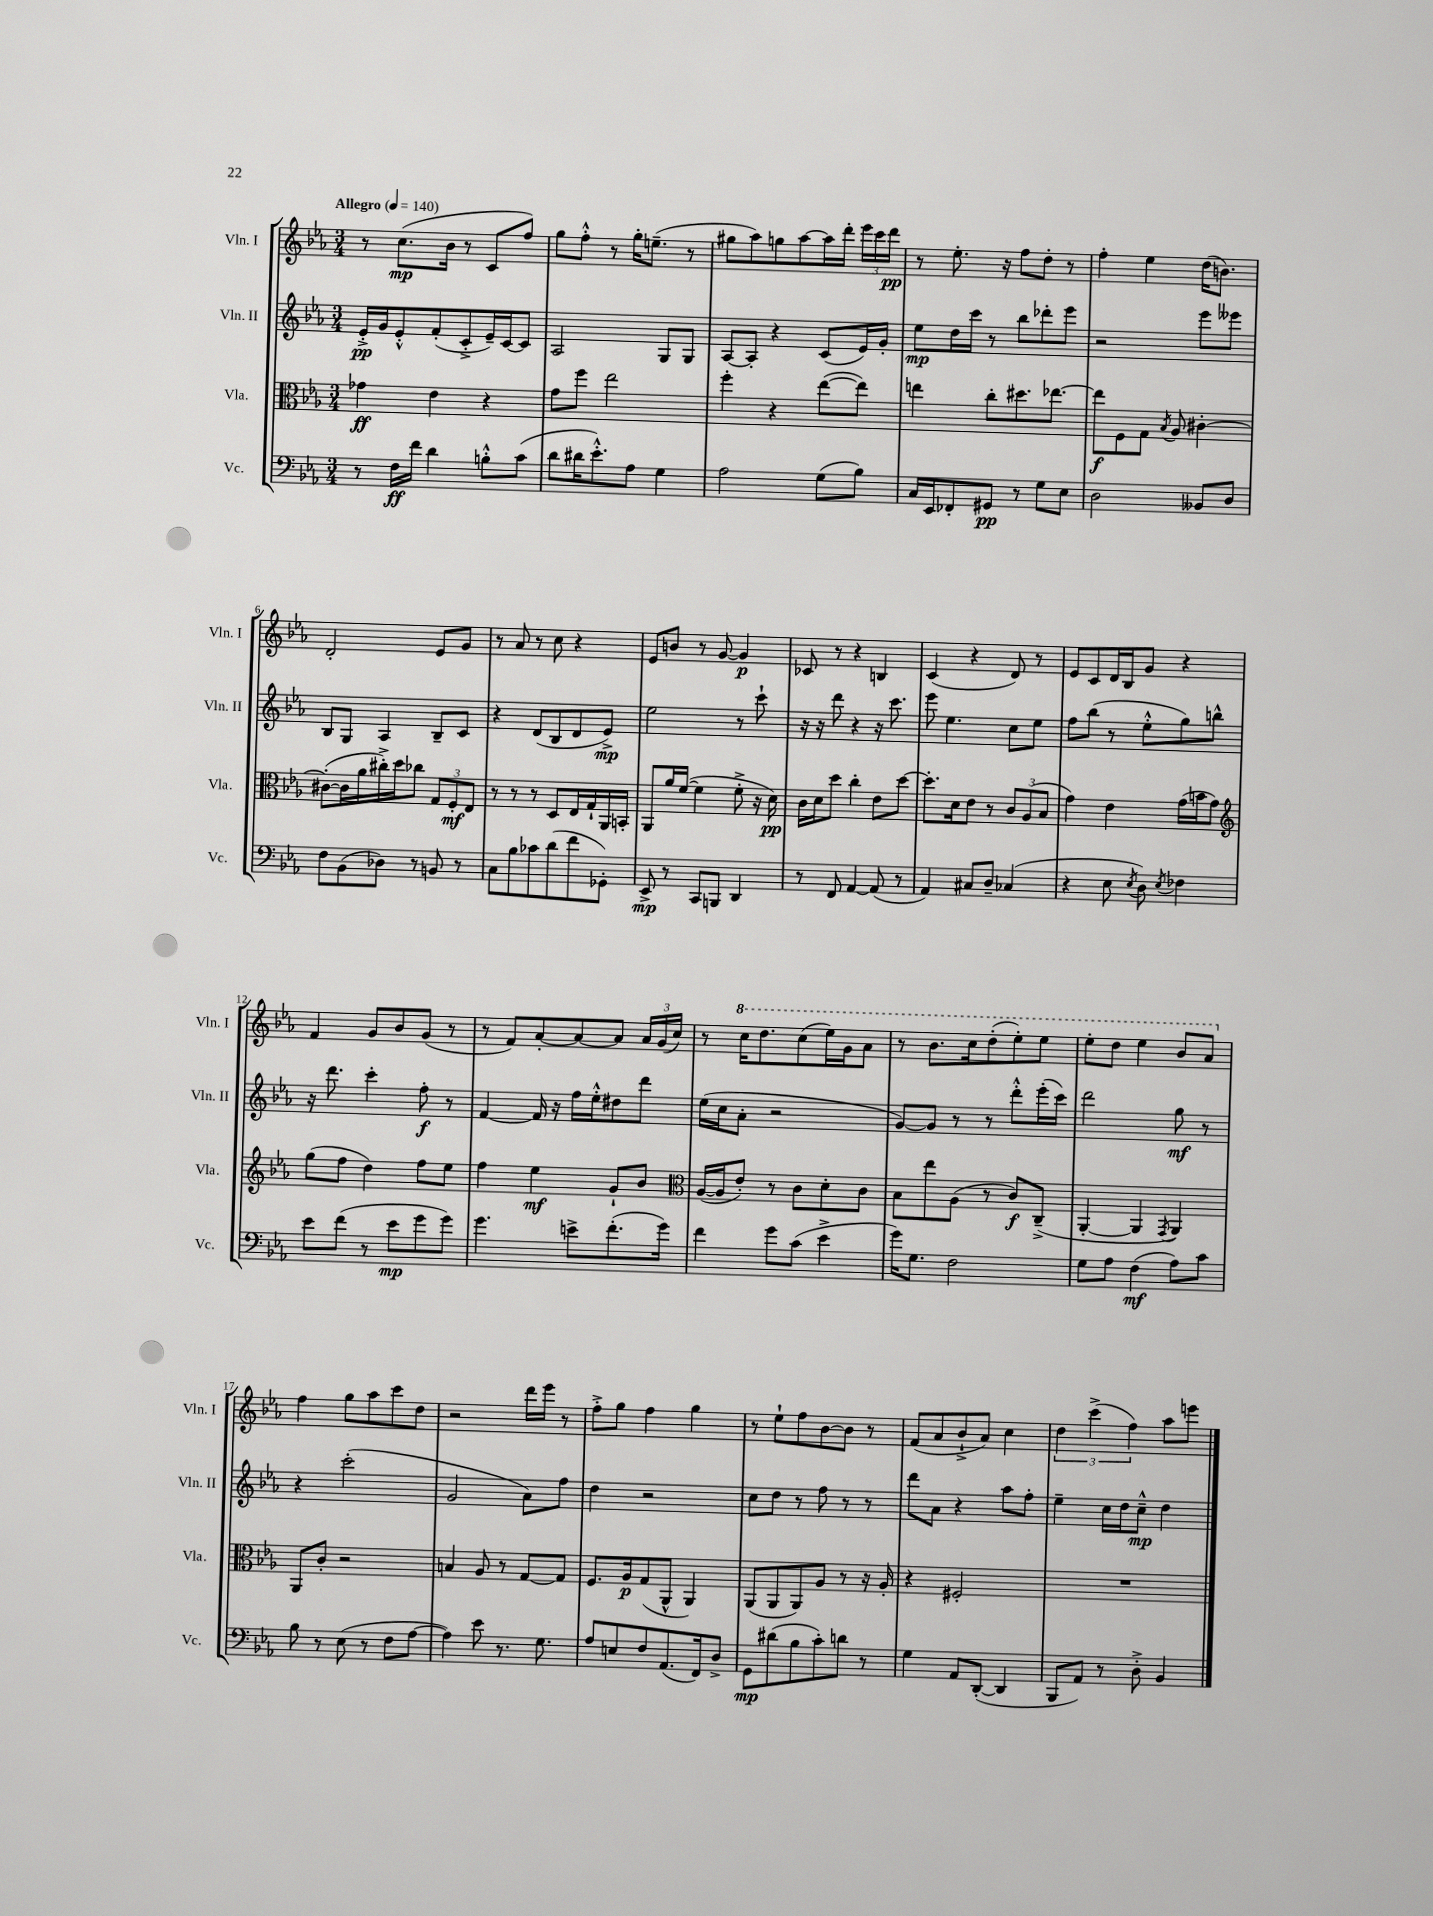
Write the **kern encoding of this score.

**kern	**kern	**kern	**kern
*staff4	*staff3	*staff2	*staff1
*clefF4	*clefC3	*clefG2	*clefG2
*k[b-e-a-]	*k[b-e-a-]	*k[b-e-a-]	*k[b-e-a-]
*M3/4	*M3/4	*M3/4	*M3/4
*MM140	*MM140	*MM140	*MM140
8r	4g-	16e-'^	8r
.	.	16g	.
16F	.	8e-'^^	(8.cc
16f	.	.	.
4d	4e-	(8f'	.
.	.	.	16b-
.	.	8c'^	8r
8B'^^	4r	16e-~)	8c
.	.	[16c	.
(8c	.	8c]	8ff)
=	=	=	=
8d	8g	2A-	8gg
16d#	8ff	.	8ff'^^
8.e-'^^)	.	.	.
.	2ee-	.	8r
8A-	.	.	16gg'
.	.	.	(8.ee~
4G	.	8G	.
.	.	8G	8r
=	=	=	=
2A-	4ff'	[8A-	8gg#
.	.	8A-']	8aa-)
.	4r	4r	8gg
.	.	.	[8aa-
(8G	([8ee-	(8c	16aa-]
.	.	.	16ddd'
8B-)	8ee-])	16e-)	24eee-
.	.	.	24ccc
.	.	16g'	.
.	.	.	24ddd
=	=	=	=
16C	4ee	8ee-	8r
16EE-	.	.	.
8FF-'	.	16dd	8.ee-'
.	.	16ccc	.
8GG#	8cc'	8r	.
.	.	.	16r
8r	8.dd#	8bb-	8ff
8G	.	8ddd-'	8dd'
.	[8.ee-	.	.
8E-	.	8eee-	8r
=	=	=	=
2D	8ee-]	2r	4ff'
.	8F	.	.
.	8G	.	4ee-
.	8qB-	.	.
.	8A-	.	.
8BB--	[4c#'	8eee-	(16dd
.	.	.	8.b)
8D	.	8eee--	.
=	=	=	=
8F	(8c#'_	8B-	2d'
(8BB-	16c#]	8G	.
.	16a-	.	.
8D-)	16cc#'^)	4A-	.
.	16dd	.	.
8r	8cc-	.	.
8BB	12G	8B-~	8e-
.	12F'	.	.
8r	.	8c	8g
.	12E-	.	.
=	=	=	=
8C	8r	4r	8r
8B-	8r	.	8a-
8c-	8r	(8d	8r
(8d	8D	8B-	8cc
8f	16E-	8d	4r
.	16G`	.	.
8GG-')	16AA-	8e-^)	.
.	16BB'	.	.
=	=	=	=
8EE-^	8AA-	2ee-	8e-
8r	16a-	.	8b
.	([16f	.	.
8CC	4f]	.	8r
8BBB	.	.	[8g
4DD	8f'^	8r	4g]
.	16r	8ccc`	.
.	16d)	.	.
=	=	=	=
8r	16c	16r	8c-
.	16d	16r	.
8FF	8dd	8ddd	8r
[4AA-	4cc'	4r	4r
(8AA-]	8e-	16r	4B
.	.	8.ccc	.
8r	[8dd	.	.
=	=	=	=
4AA-)	8.dd']	8eee-	(4c
.	.	4.ee-	.
.	16d	.	.
8C#	8e-	.	4r
8D~	8r	.	.
(4C-	12c	8cc	8d)
.	(12A-	.	.
.	.	8ee-	8r
.	12B-	.	.
=	=	=	=
4r	4g)	8ff	8e-
.	.	(8bb-	8c
8E-	4e-	8r	16d
.	.	.	16B-
8qE-	.	.	.
8D)	.	8ee-'^^	8g
8qE-	.	.	.
4F-	(16g	8gg)	4r
.	16b	.	.
.	8g)	8bb^^	.
=	=	=	=
*	*clefG2	*	*
8e-	(8gg	16r	4f
.	.	8.ddd	.
(8f	8ff	.	.
8r	4dd)	4ccc'	8g
8e-	.	.	8b-
8g	8ff	8ff'	(8g
8g)	8ee-	8r	8r
=	=	=	=
4.g	4ff	[4f	8r
.	.	.	8f)
.	4ee-	16f]	[8a-'
.	.	16r	.
8e^	.	16ff	8a-_
.	.	16ee-'^^	.
(8.f'	8g`	8dd#	8a-]
.	8b-	8ddd	24a-
.	.	.	(24g
16g)	.	.	.
.	.	.	24cc)
=	=	=	=
*	*clefC3	*	*
4f	([16A-	(16ee-	8r
.	16A-]	16cc	.
.	8e-')	8a-'	16ccc
.	.	.	8.ddd
8g	8r	2r	.
(8c	8c	.	(8ccc
4e-^	8d'	.	16eee-)
.	.	.	16gg
.	8c	.	8aa-
=	=	=	=
16g)	8B-	[8g)	8r
8.G	.	.	.
.	8ee-	8g]	8.bb-
2F	(8A-	8r	.
.	.	.	16ccc
.	8r	8r	(8ddd'
.	8c)	8ddd'^^	8eee-')
.	(8C~^	(16eee-'	8eee-
.	.	16ccc)	.
=	=	=	=
8G	[4AA-'	2ddd	8eee-'
8A-	.	.	8ddd
(4F	4AA-]	.	4eee-
.	8qGG	.	.
8A-)	4AA-)	8gg	8bb-
8c	.	8r	8aa-
=	=	=	=
8B-	8AA-	4r	4ff
8r	8c'	.	.
(8E-	2r	(2ccc'	8gg
8r	.	.	8aa-
8F	.	.	8ccc
[8A-	.	.	8dd
=	=	=	=
4A-])	4B	2g	2r
8e-	8A-	.	.
8.r	8r	.	.
.	[8G	8a-)	16ddd
8.G	.	.	16eee-
.	8G]	8ff	8r
=	=	=	=
8A-	8.F	4dd	8ff'^
8E	.	.	8gg
.	16A-	.	.
8F	(8G	2r	4ff
(8.AA-	8AA-^^	.	.
.	4AA-)	.	4gg
16FF)	.	.	.
8D^	.	.	.
=	=	=	=
8GG	(8AA-	8cc	8r
(8d#	8AA-	8dd	8ee-`
8B-	8AA-)	8r	8ff
8c')	8A-	8ff	[8b-
8d	8r	8r	8b-]
8r	16r	8r	8r
.	16A-'	.	.
=	=	=	=
4G	4r	8ddd	(8f
.	.	8a-	8a-
8AA-	2F#'	4r	8b-`^
([8DD'	.	.	8a-)
4DD]	.	8aa-	4cc
.	.	8ff'	.
=	=	=	=
8BBB-	2.r	4ee-~	6dd
8AA-)	.	.	.
.	.	.	(6ccc^
8r	.	16cc	.
.	.	16dd	.
.	.	.	6ff)
8D'^	.	8cc~^^	.
4BB-	.	4dd	8aa-
.	.	.	8eee
==	==	==	==
*-	*-	*-	*-
